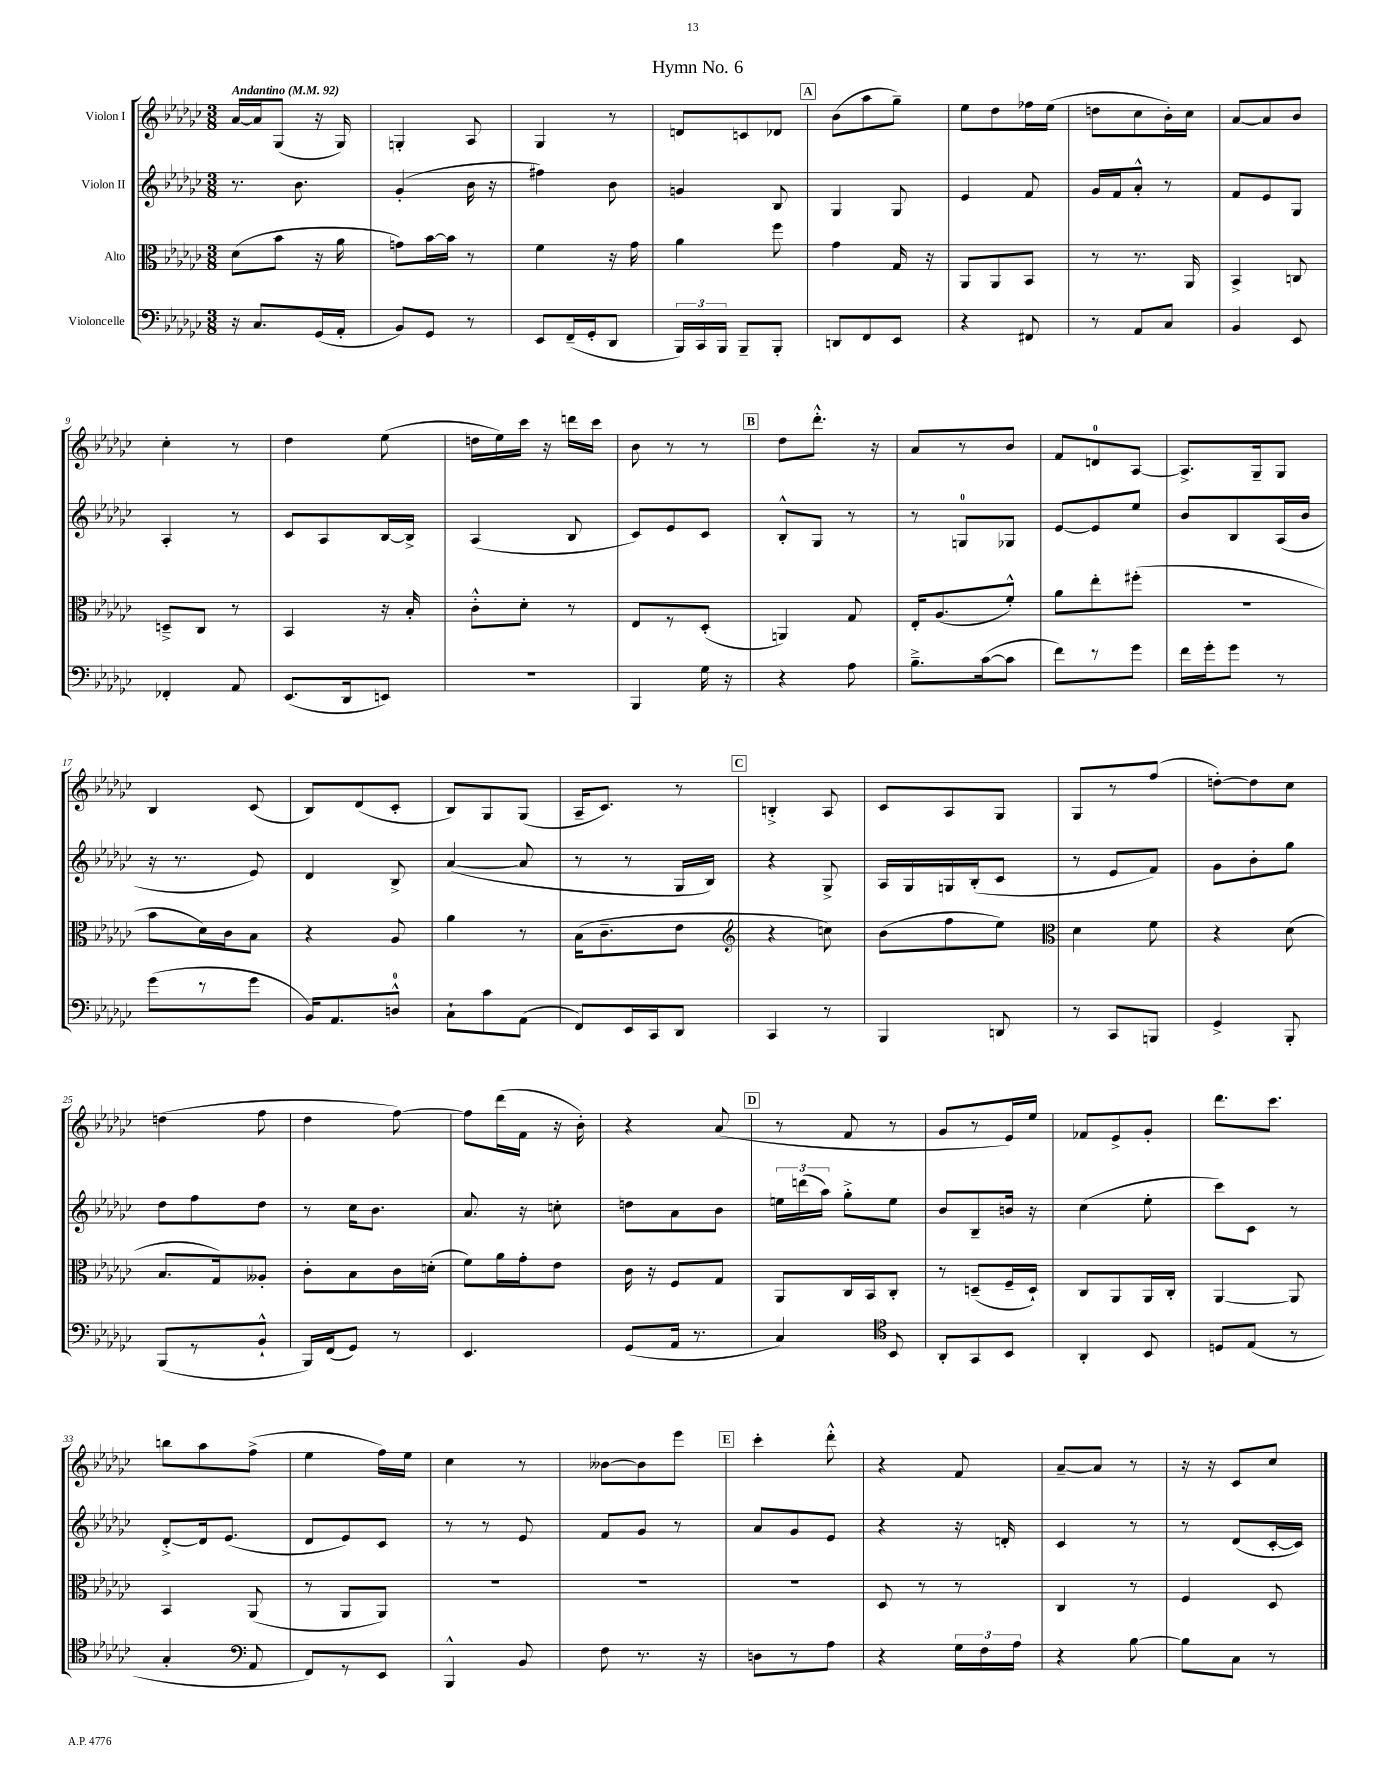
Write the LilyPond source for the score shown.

\header { title = "Hymn No. 6" }
<<
\new StaffGroup <<
\new Staff = "s0" \with { instrumentName = "Violon I" } {
    \clef treble \key ges \major \numericTimeSignature \time 3/8 \tempo "Andantino" 4 = 92
    \autoBeamOff aes'16[~ aes'16 ges8]( r16 ges16) |
    g4-. aes8 |
    ges4 r8 |
    d'8[ c'8 des'8] |
    \mark \markup { \box "A" } bes'8[( aes''8 ges''8]--) |
    ees''8[ des''8 fes''16 ees''16]( |
    d''8[ ces''8 bes'16-.) ces''16] |
    aes'8[~ aes'8 bes'8] |
    ces''4-. r8 |
    des''4 ees''8( |
    d''16[ ees''16) ces'''16] r16 d'''16[ ces'''16] |
    bes'8 r8 r8 |
    \mark \markup { \box "B" } des''8[ des'''8.]-.-^ r16 |
    aes'8[ r8 bes'8] |
    f'8[ d'8-0 aes8]~ |
    aes8.[-> ges16-- ges8] |
    bes4 ces'8( |
    bes8[) des'8( ces'8]-. |
    bes8[) ges8 ges8]( |
    aes16[-- ces'8.]) r8 |
    \mark \markup { \box "C" } b4-.-> aes8 |
    ces'8[ aes8 ges8] |
    ges8[ r8 f''8]( |
    d''8[~-.) d''8 ces''8] |
    d''4( f''8 |
    des''4 f''8~) |
    f''8[ des'''16( f'16] r16 bes'16-.) |
    r4 aes'8( |
    \mark \markup { \box "D" } r8 f'8 r8 |
    ges'8[ r8 ees'16) ees''16] |
    fes'8[ ees'8-> ges'8]-. |
    des'''8.[ ces'''8.] |
    b''8[ aes''8 f''8]->( |
    ees''4 f''16[) ees''16] |
    ces''4 r8 |
    beses'8[~ beses'8 ees'''8] |
    \mark \markup { \box "E" } ces'''4-. des'''8-.-^ |
    r4 f'8 |
    aes'8[~-- aes'8] r8 |
    r16 r16 ces'8[ ces''8] \bar "|." |
}
\new Staff = "s1" \with { instrumentName = "Violon II" } {
    \clef treble \key ges \major \numericTimeSignature \time 3/8
    \autoBeamOff r8. bes'8. |
    ges'4-.( bes'16 r16 |
    fis''4) bes'8 |
    g'4 bes8 |
    \mark \markup { \box "A" } ges4 ges8 |
    ees'4 f'8 |
    ges'16[ f'16 aes'8]-.-^ r8 |
    f'8[ ees'8 ges8] |
    aes4-. r8 |
    ces'8[ aes8 bes16~ bes16]-> |
    aes4( bes8 |
    ces'8[) ees'8 ces'8] |
    \mark \markup { \box "B" } bes8[-.-^ ges8] r8 |
    r8 g8[-0 ges8] |
    ees'8[~ ees'8 ees''8] |
    bes'8[ bes8 aes16( bes'16] |
    r16 r8. ees'8) |
    des'4 bes8-> |
    aes'4~( aes'8 |
    r8 r8 ges16[ bes16]) |
    \mark \markup { \box "C" } r4 ges8-> |
    aes16[ ges16 g16 bes16-.( ces'8] |
    r8 ees'8[ f'8]) |
    ges'8[ bes'8-. ges''8] |
    des''8[ f''8 des''8] |
    r8 ces''16[ bes'8.] |
    aes'8. r16 c''8-. |
    d''8[ aes'8 bes'8] |
    \mark \markup { \box "D" } \tuplet 3/2 { e''16[ d'''16( aes''16]) } ges''8[-.-> e''8] |
    bes'8[ bes8-- b'16] r16 |
    ces''4( ees''8-. |
    ces'''8[) ces'8] r8 |
    des'8[~-.-> des'16 ees'8.]( |
    des'8[ ees'8) ces'8] |
    r8 r8 ees'8 |
    f'8[ ges'8] r8 |
    \mark \markup { \box "E" } aes'8[ ges'8 ees'8] |
    r4 r16 d'16-. |
    ces'4 r8 |
    r8 des'8[( ces'16~-. ces'16]) \bar "|." |
}
\new Staff = "s2" \with { instrumentName = "Alto" } {
    \clef alto \key ges \major \numericTimeSignature \time 3/8
    \autoBeamOff des'8[( bes'8] r16 aes'16 |
    g'8[) bes'16~ bes'16] r8 |
    f'4 r16 ges'16 |
    aes'4 f''8 |
    \mark \markup { \box "A" } ges'4 ges16 r16 |
    aes,8[ aes,8 bes,8] |
    r8 r8. aes,16 |
    bes,4-> c8 |
    d8[---> ces8] r8 |
    bes,4 r16 bes16-. |
    ces'8[-.-^ des'8]-. r8 |
    ees8[ r8 des8]-.( |
    \mark \markup { \box "B" } a,4) ges8 |
    ees16[-. aes8.( f'8]-.-^) |
    aes'8[ ees''8-. fis''8]-.( |
    R4. |
    bes'8[ des'16) ces'16 bes8] |
    r4 aes8 |
    aes'4 r8 |
    bes16[( ces'8.-- ees'8] |
    \mark \markup { \box "C" } \clef treble r4 c''8) |
    bes'8[( f''8 ees''8]) |
    \clef alto des'4 f'8 |
    r4 des'8( |
    bes8.[ ges16) aeses8]-. |
    ces'8[-. bes8 ces'16 d'16]-.( |
    f'8[) aes'16 ges'16-. ees'8] |
    ces'16 r16 f8[ ges8] |
    \mark \markup { \box "D" } aes,8[ ces16 bes,16 ces8]-. |
    r8 d8[--( f16-- d16]-!) |
    ces8[ aes,8 aes,16 ces16]-. |
    aes,4~ aes,8 |
    bes,4 aes,8( |
    r8 aes,8[ aes,8]) |
    R4. |
    R4. |
    \mark \markup { \box "E" } R4. |
    des8 r8 r8 |
    ces4 r8 |
    f4 des8 \bar "|." |
}
\new Staff = "s3" \with { instrumentName = "Violoncelle" } {
    \clef bass \key ges \major \numericTimeSignature \time 3/8
    \autoBeamOff r16 ces8.[ ges,16( aes,16]-. |
    bes,8[) ges,8] r8 |
    ees,8[ f,16--( ges,16-. des,8] |
    \tuplet 3/2 { bes,,16[) ces,16 bes,,16] } bes,,8[-- bes,,8]-. |
    \mark \markup { \box "A" } d,8[ f,8 ees,8] |
    r4 fis,8 |
    r8 aes,8[ ces8] |
    bes,4 ees,8 |
    fes,4-. aes,8 |
    ees,8.[( des,16 e,8]) |
    R4. |
    bes,,4 ges16 r16 |
    \mark \markup { \box "B" } r4 aes8 |
    bes8.[---> ces'16~( ces'8] |
    f'8[) r8 ges'8] |
    f'16[ ges'16-. ges'8] r8 |
    ges'8[( r8 ges'8] |
    bes,16[) aes,8. d8]-0-^ |
    ces8[-! ces'8 aes,8]( |
    f,8[) ees,16 ces,16 des,8] |
    \mark \markup { \box "C" } ces,4 r8 |
    bes,,4 d,8 |
    r8 ces,8[ b,,8] |
    ges,4-> bes,,8-. |
    bes,,8[( r8 bes,8]-!-^ |
    bes,,16[) f,16( ges,8]) r8 |
    ees,4. |
    ges,8[( aes,16] r8. |
    \mark \markup { \box "D" } ces4) \clef tenor bes,8 |
    aes,8[-. ges,8 bes,8] |
    aes,4-. bes,8 |
    d8[ ees8]( r8 |
    ges4-. \clef bass aes,8 |
    f,8[) r8 ees,8] |
    bes,,4-^ bes,8 |
    f8 r8. r16 |
    \mark \markup { \box "E" } d8[ r8 aes8] |
    r4 \tuplet 3/2 { ges16[ f16 aes16] } |
    r4 bes8~ |
    bes8[ ces8] r8 \bar "|." |
}
>>
>>
